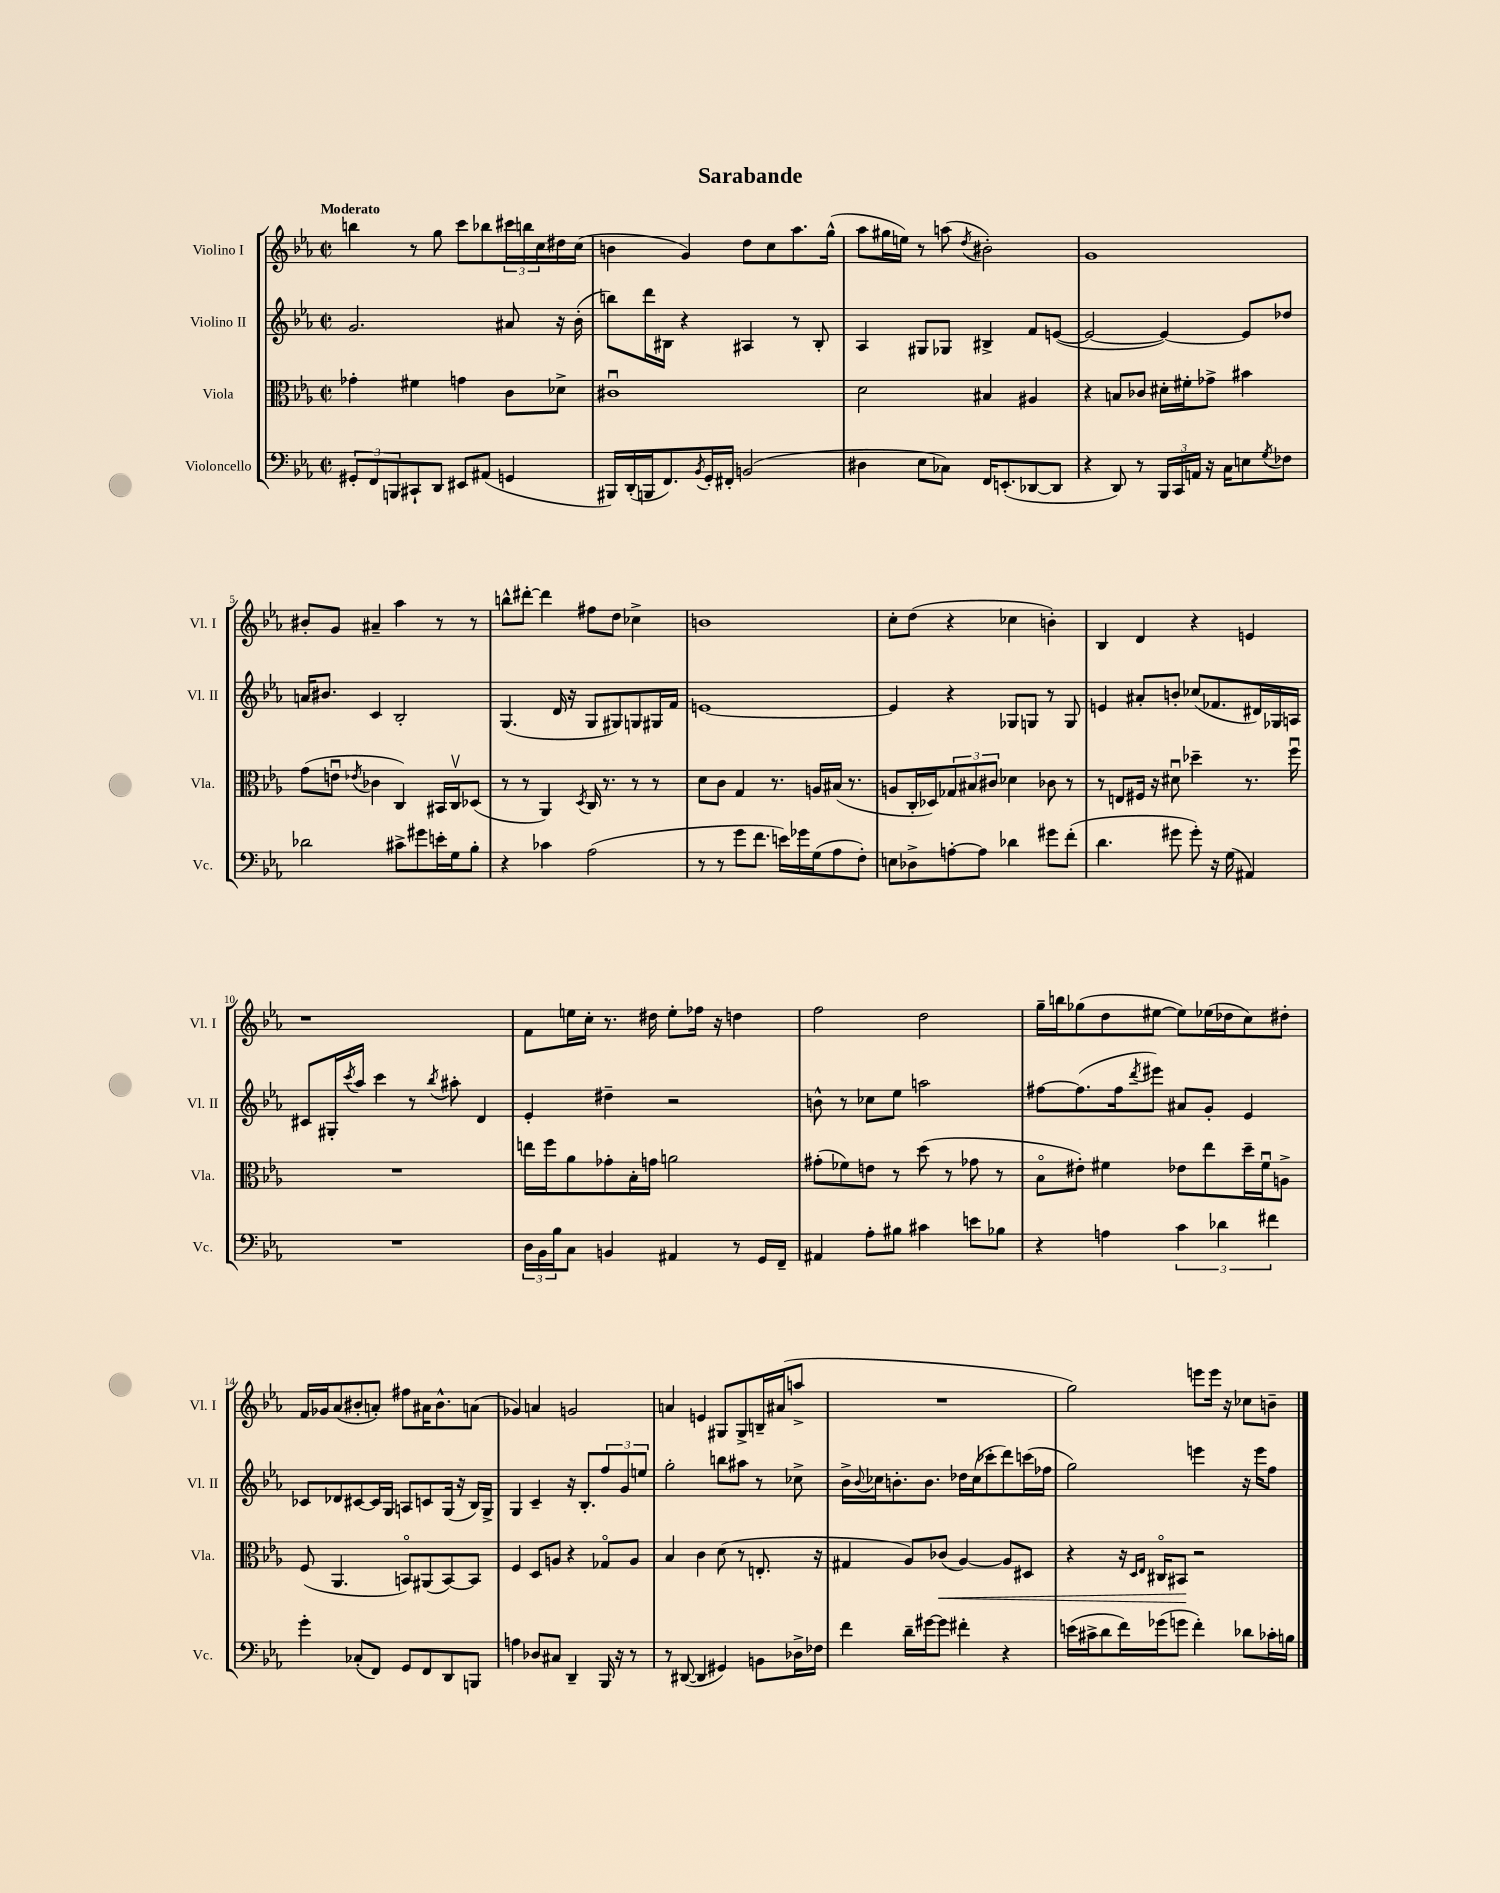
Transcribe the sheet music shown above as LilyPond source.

\header { title = "Sarabande" }
<<
\new StaffGroup <<
\new Staff = "s0" \with { instrumentName = "Violino I" shortInstrumentName = "Vl. I" } {
    \clef treble \key ees \major \defaultTimeSignature \time 2/2 \tempo "Moderato"
    b''4 r8 g''8 c'''8 bes''8 \tuplet 3/2 { cis'''16 b''16 c''16 } dis''16 c''16( |
    b'4 g'4) d''8 c''8 aes''8. g''16-^( |
    aes''8 gis''16 e''16) r8 a''8( \acciaccatura { d''8 } bis'2-.) |
    g'1 |
    bis'8-. g'8 ais'4-- aes''4 r8 r8 |
    b''8-^ dis'''8~-. dis'''4 fis''8 d''8 ces''4-> |
    b'1 |
    c''8-. d''8( r4 ces''4 b'4-.) |
    bes4 d'4 r4 e'4 |
    r1 |
    f'8 e''16 c''16-. r8. dis''16 e''8-. fes''16 r16 d''4 |
    f''2 d''2 |
    g''16-- b''16 ges''8( d''8 eis''8~ eis''8) ees''16( des''16 c''8) dis''8-. |
    f'16 ges'16 aes'8( bis'8-. a'8-.) fis''8 ais'16 bis'8.-^ a'8( |
    ges'4) a'4 g'2 |
    a'4 e'4 gis8 gis8-> b16-- ais'16( a''8-> |
    R1 |
    g''2) e'''8 e'''16 r16 ces''8 b'8-- \bar "|." |
}
\new Staff = "s1" \with { instrumentName = "Violino II" shortInstrumentName = "Vl. II" } {
    \clef treble \key ees \major \defaultTimeSignature \time 2/2
    g'2. ais'8 r16 bes'16-.( |
    b''8) d'''16 bis16 r4 ais4 r8 bis8-. |
    aes4 gis8 ges8 bis4-> f'8 e'8~( |
    e'2~ e'4~) e'8 des''8 |
    a'16 bis'8. c'4 bes2-. |
    g4.( d'16 r16 g8 gis8) g8 gis16 f'16 |
    e'1~ |
    e'4 r4 ges8 g8 r8 g8 |
    e'4 ais'8-. b'8-. ces''8( fes'8. dis'16) ges16 a16 |
    cis'8 gis16-. \acciaccatura { c'''8 } aes''16 c'''4 r8 \acciaccatura { bes''8 } ais''8-. d'4 |
    ees'4-. dis''4-- r2 |
    b'8-^ r8 ces''8 ees''8 a''2 |
    fis''8~ fis''8.( fis''16 \acciaccatura { d'''8 } eis'''8) ais'8 g'8-. ees'4 |
    ces'8 des'8 cis'8~ cis'16 g16 a8 c'8 g16( r16 bes16) g16-> |
    g4 c'4-- r16 bes8.-. \tuplet 3/2 { f''8 g'8 e''8 } |
    g''2-. b''8 ais''8 r8 ces''8-> |
    bes'16-> \appoggiatura { bes'8 } ces''16 b'8.-. b'8. des''16 ces''16( ces'''8-. d'''8) c'''16( fes''16 |
    g''2) e'''4 r16 e'''16 f''8 \bar "|." |
}
\new Staff = "s2" \with { instrumentName = "Viola" shortInstrumentName = "Vla." } {
    \clef alto \key ees \major \defaultTimeSignature \time 2/2
    ges'4-. fis'4 g'4 c'8 des'8-> |
    cis'1\downbow |
    d'2 bis4 ais4 |
    r4 b8 ces'8 dis'16-. fis'16-. ges'8-> bis'4 |
    g'8( e'8\downbow \acciaccatura { ees'8 } ces'4 c4) bis,16 c16\upbow des8( |
    r8 r8 aes,4) \acciaccatura { d8 } c16 r8. r8 r8 |
    d'8 c'8 g4 r8. a16 bis16( r8. |
    a8 c16-. des16) \tuplet 3/2 { ges8 bis8 cis'8 } des'4 ces'8 r8 |
    r8 e8 fis16 r16 dis'8\downbow des''4-- r8. f''16\downbow |
    R1 |
    e''16 f''16 aes'8 ges'8-. bes16-. g'16 a'2 |
    gis'8-.( fes'8) e'8 r8 d''8( r8 ges'8 r8 |
    bes8\flageolet eis'8-.) fis'4 ees'8 ees''8 d''16-- fis'16\downbow a8-> |
    f8( aes,4. b,8\flageolet) ais,8( b,8~) b,8 |
    f4 d8 a8 r4 ges8\flageolet a8 |
    bes4 c'4 d'8( r8 e8.-. r16 |
    gis4 aes8) ces'8\<( aes4~) aes8 dis8 |
    r4 r16 \grace { d16 ees16 } cis16\flageolet bis,8\! r2 \bar "|." |
}
\new Staff = "s3" \with { instrumentName = "Violoncello" shortInstrumentName = "Vc." } {
    \clef bass \key ees \major \defaultTimeSignature \time 2/2
    \tuplet 3/2 { gis,8-. f,8 b,,8 } cis,8-! d,8 eis,8 ais,8( g,4 |
    bis,,16) d,16-.( b,,16 f,8.) \acciaccatura { bes,8 } g,16-. fis,16-. b,2( |
    dis4 ees8 ces8) f,16 e,8.-.( des,8~ des,8 |
    r4 d,8) r8 \tuplet 3/2 { bes,,16 c,16 a,16 } r16 c16 e8 \acciaccatura { g8 } fes8 |
    des'2 cis'8-> gis'8 e'16-. g16 bes8-. |
    r4 ces'4 aes2( |
    r8 r8 g'8 f'8. e'16) ges'16 g16( aes8 f8-.) |
    e8 des8-> a8~-. a8 des'4 gis'8 f'8-.( |
    d'4. gis'8 gis'8-.) r16 g16( ais,4) |
    R1 |
    \tuplet 3/2 { d16 bes,16 bes16 } c8 b,4 ais,4 r8 g,16 f,16-- |
    ais,4 aes8-. bis8 cis'4 e'8 bes8 |
    r4 a4 \tuplet 3/2 { c'4 des'4 fis'4 } |
    g'4-. ces8-.( f,8) g,8 f,8 d,8 b,,8 |
    a4 des8 cis8 d,4-- bes,,16 r16 r8 |
    r8 dis,8~( dis,4 gis,4) b,8 des16-> fes16 |
    f'4 d'16-- gis'16~ gis'8 fis'4-. r4 |
    e'16( cis'16-> d'8 f'16) ges'16( g'8 f'4-.) des'8 ces'16-. b16 \bar "|." |
}
>>
>>
